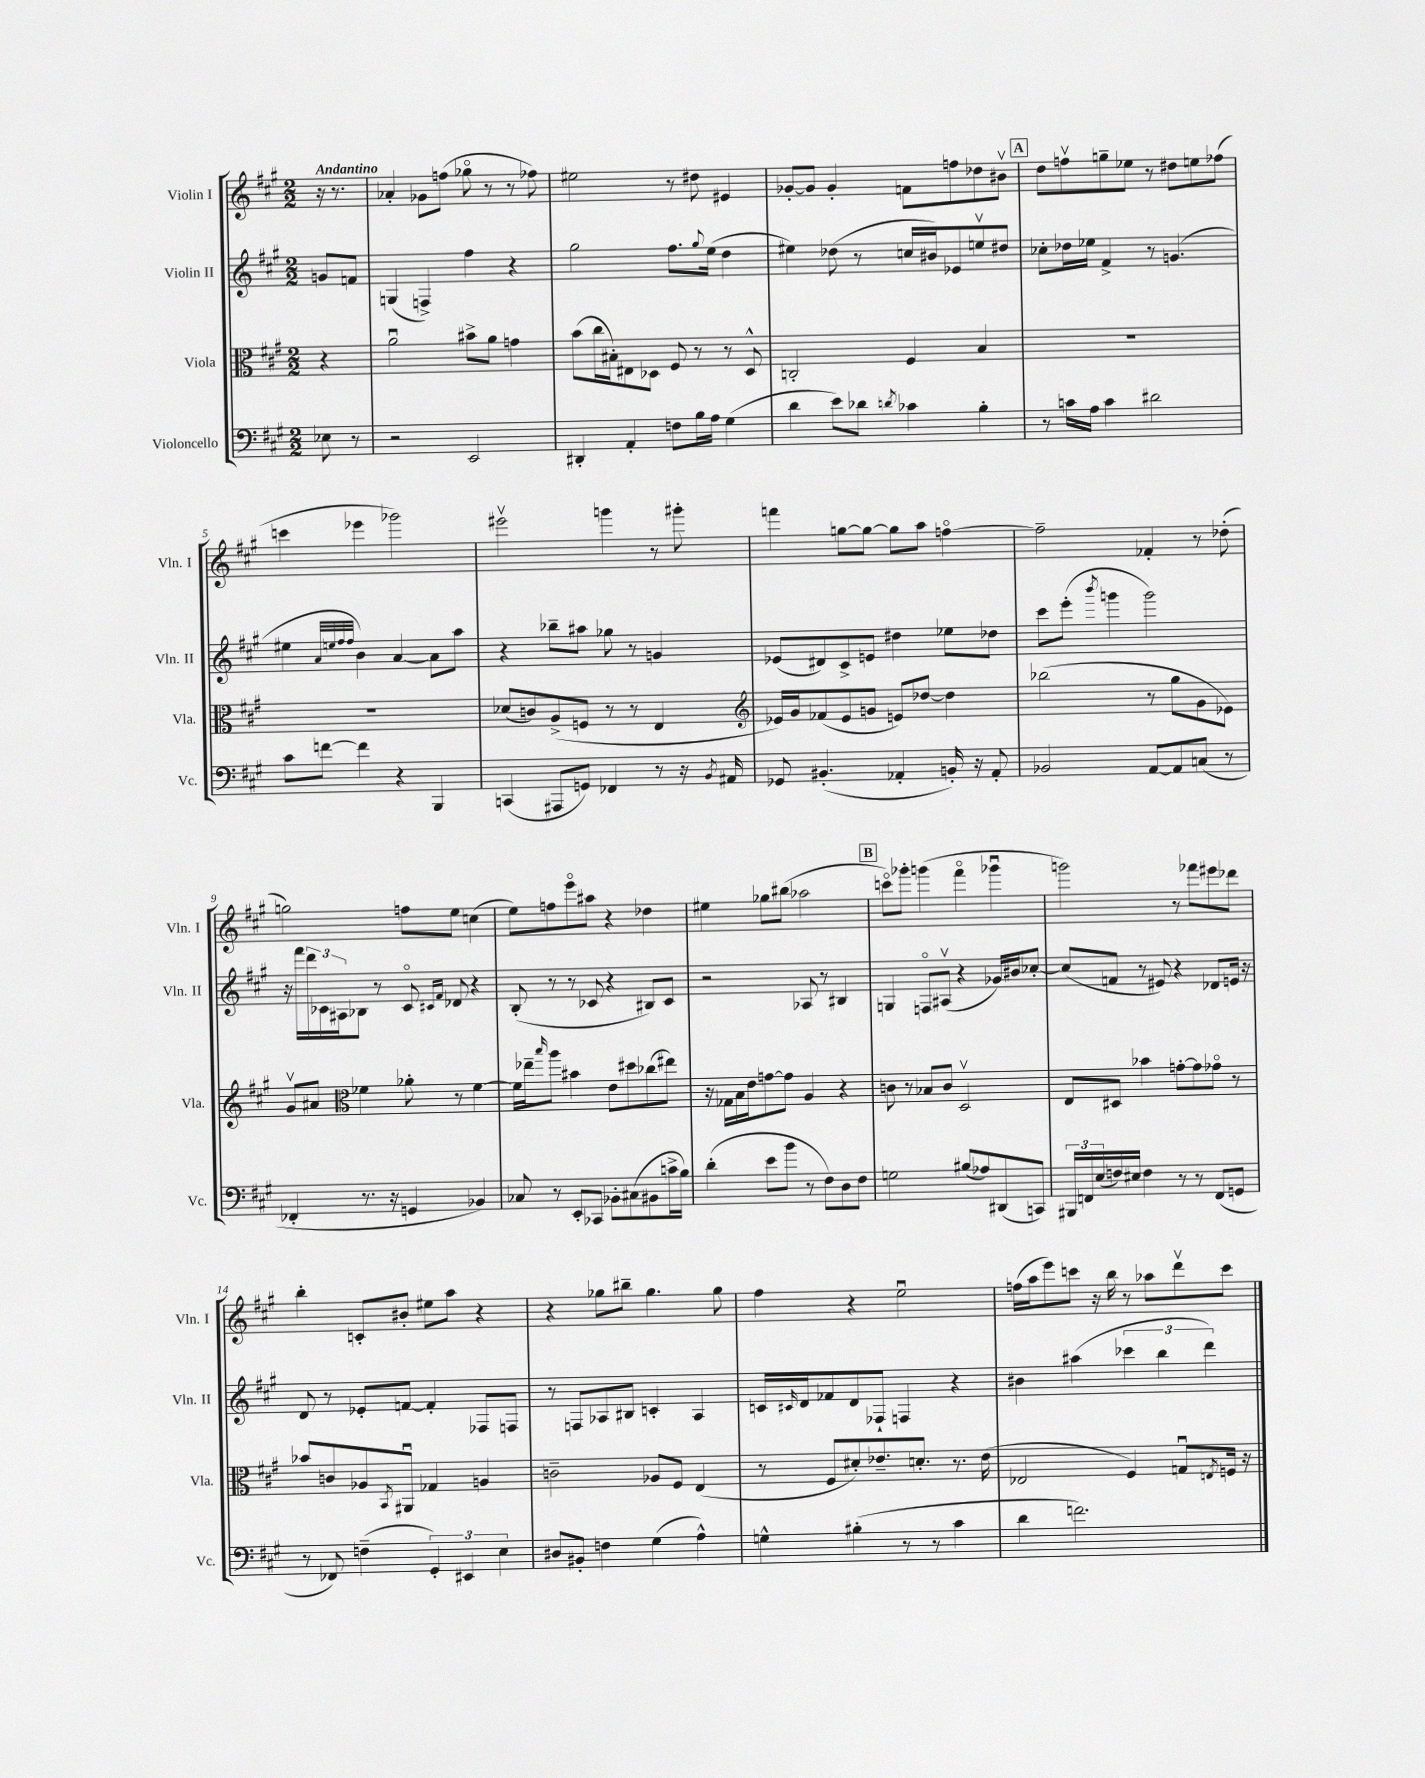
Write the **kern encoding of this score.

**kern	**kern	**kern	**kern
*part4	*part3	*part2	*part1
*staff4	*staff3	*staff2	*staff1
*I"Violoncello	*I"Viola	*I"Violin II	*I"Violin I
*I'Vc.	*I'Vla.	*I'Vln. II	*I'Vln. I
*clefF4	*clefC3	*clefG2	*clefG2
*k[f#c#g#]	*k[f#c#g#]	*k[f#c#g#]	*k[f#c#g#]
*M2/2	*M2/2	*M2/2	*M2/2
=	=	=	=
!	!	!	!LO:TX:a:B:t=Andantino
8E-X\	4r	8gn/L	16r
.	.	.	8.r
8r	.	8fn/J	.
=1	=1	=1	=1
2r	2au\	(4Gn/	4a-X'/
.	.	4Fn^/)	8g-X\L
.	.	.	(8ffn\J
2EE/	8b#X^\L	4ff#\	8gg-X\
.	8a\J	.	8r
.	4gn\	4r	8r
.	.	.	8ff-X\)
=2	=2	=2	=2
4DD#X'/	(8b\L	2gg#\	2ee#X\
.	16cc#\L	.	.
.	16B#X'\J)	.	.
4AA'/	8E#X\	.	.
.	8D-X\J	.	.
8Fn\L	8F#/	8.ff#\L	8r
16B\L	8r	.	8dd#X\
.	.	8qqgg#/	.
16A\JJ	.	(16ee\Jk	.
(4G#\	8r	4dd\	4e#X/
.	8D-^^/	.	.
=3	=3	=3	=3
4d\	2Cn'/	4ee#X\)	[8g-X'/L
.	.	.	8g-/J]
8e\L)	.	(8dd-X\	4g-'/
8d-X\J	.	8r	.
8qdn/	.	.	.
4c-X\	4F#/	16ccn/LL	8fn\L
.	.	16b#X/J)	.
.	.	8e-X/	8ffn\
4B'\	4B/	8eenv/	8dd-X\
.	.	8dd#X/J	8b#Xv\J
!!LO:REH:place=s1:t=A
=4	=4	=4	=4
8r	1r	8cc-X'\L	8dd\L
16cn\LL	.	16dd-X\L	8ffnv\
16A\JJ	.	16ee-X\JJ	.
4c\	.	4f#^/	8ggn~\
.	.	.	8ee-X\J
2d#X\	.	8r	8r
.	.	(4.gn/	8dd#X\L
.	.	.	8een\
.	.	.	(8ff-X\J
!!LO:LB:g=z
=5	=5	=5	=5
8c#\L	1r	4ee#X\	4cccn\
[8fn\J	.	.	.
.	.	32qqa/LLL	.
.	.	32qqeen/	.
.	.	32qqff#/	.
.	.	32qqff#/JJJ	.
4f\]	.	4b\)	4eee-X\
4r	.	[4a/	2ggg-X\)
4BBB/	.	8a\L]	.
.	.	8aa\J	.
=6	=6	=6	=6
(4CCn/	(8d-X/L	4r	2eee#Xv\
.	8cn/)	.	.
8AAA#X/L	(8A^/	8bb-X~\L	.
8GGn/J)	8Fn/J	8aa#X\J	.
4FF-X/	8r	8gg-X\	4gggn\
.	8r	8r	.
8r	4E/	4gn/	8r
16r	.	.	8ggg#X'\
8qBB/	.	.	.
16AA#X/	.	.	.
=7	=7	=7	=7
*	*clefG2	*	*
8GG-X/	16e-X/LL)	(8e-X/L	4fffn\
.	16g#/J	.	.
(4.BB#X'/	(8f-X/	8d#X/)	.
.	8e-/	8c#^/	[8ggn\L
.	8gn/J	8en/J	8gg\J_
4AA-X'/	8en/L)	4dd#X\	8gg\L]
.	[8dd-X/J	.	8aa\J
16BBn'/)	4dd-\]	8ee-X\L	[4ffn\
16r	.	.	.
8AA-'/	.	8dd-X\J	.
=8	=8	=8	=8
2BB-X/	(2bb-X\	8ccc#\L	2ff~\]
.	.	(8eee'\J	.
.	.	8qbbb/	.
.	.	4gggn\	.
[8AA/L	8r	2ggg\)	4f-X'/
8AA/]	8gg#\L	.	.
(8Cn/J	8g#\	.	8r
8r	8e-X\J)	.	(8dd-X'\
!!LO:LB:g=z
=9	=9	=9	=9
4FF-X'/	8g#v/L	16r	2ggn\)
.	.	16fff#\LL	.
.	8a#X/J	24ddd\	.
.	.	24c-X\	.
.	.	24A#X\J	.
*	*clefC3	*	*
8.r	4f-X\	8B-X\J	.
.	.	8r	.
16r	.	.	.
4GGn/	8a-X'\	8c-/	8ffn\L
.	.	16qqc#X/LL	.
.	.	16qqf#/JJ	.
.	8r	8d-X/	8ee\J
4BB-X/)	[4f-\	4r	(4ccn\
=10	=10	=10	=10
8C-X/	16f-\LL]	(8B'/	8ee\L)
.	16ee-X~\J	.	.
.	16qqbb/	.	.
8r	8aa\J	8r	8ffn\
8EE'/L	4b#X\	8r	8eee\
8CC-X/J	.	8c-X/	8aa#X\J
8BB-X'\L	8e\L	4r	4r
(8C#X\	8dd#X\	.	.
8BB#X\	(8cc-X\	8B#X/L)	4dd-X\
16cn^\L	8ee#X\J)	8c-/J	.
16B\JJ)	.	.	.
=11	=11	=11	=11
(4d'\	16r	2r	4ee#X\
.	16G-X\LL	.	.
.	16B\	.	.
.	16e\J	.	.
8e\L	[8gn\	.	8gg-X\L
8b\J	8g\J]	.	(8bb#X\J
8r	4A/	8A-X/	2aa-X\
8F#\L)	.	8r	.
8D\	4r	4B#X/	.
8F#\J	.	.	.
!!LO:REH:place=s1:t=B
=12	=12	=12	=12
2Gn\	8cn\	4Gn/	8cccn\L)
.	8r	.	8ggg-X'\J
.	8B-X/L	8Fn/L	(4gggn\
.	8c/J	(8A#Xv/J	.
(8B#X/L	2Dv/	4r	4fff#\
8A-X/)	.	.	.
(8DD#X/	.	16g-X/LL)	4ggg-Xu\
.	.	16b#X/J	.
8CCn/J)	.	[8cc-X'/J	.
=13	=13	=13	=13
24BBB#X/LL	8E/L	(8cc-/L]	2gggn\)
24FFn/	.	.	.
(24E/	.	.	.
16Fn/)	8D#X/J	8fn/J	.
16E#X/JJ	.	.	.
4F\	4b-X\	8r	.
.	.	8e#X/)	.
8r	[8gn'\L	4r	8r
8r	8g\]	.	8fff-X\L
(8FF/L	8g-X\J	8d-X/L	8eee#X\
8GGn/J	8r	16en/Jk	8ddd-X\J
.	.	16r	.
!!LO:LB:g=z
=14	=14	=14	=14
8r	8b-X/L	8d/	4bb'\
8FF-X/)	8cn/	8r	.
(4Fn~\	8A-X/	8e-X'/L	8cn'/L
.	8qBB/	.	.
.	8AA#Xu/J	[8fn/J	8b#X'/J
6GG#'/)	4G-X/	4f'/]	8ee#X\L
.	.	.	8aa\J
6EE#X/	.	.	.
.	4An/	8F-X/L	4r
6E\	.	.	.
.	.	8Fn/J	.
=15	=15	=15	=15
8D#X/L	2cn~\	8r	4r
8BB#X'/J	.	8Fn/L	.
4Fn\	.	8A-X/	8gg-X\L
.	.	8B#X/J	8bb#X~\J
(4G#\	8A-X/L	4cn'/	4.gg-\
.	8F#/J	.	.
4A^^\)	(4E/	4A-/	.
.	.	.	8gg-\
=16	=16	=16	=16
4Gn^^\	8r	16cn/LL	4ff#\
.	.	16qqc#X/	.
.	.	16d/J	.
.	8F#/L	8f-X/	.
(4B#X'\	8d#X'/)	8d/	4r
.	8.e-X~/	8F-X`/J	.
8r	.	4Fn/	2eeu\
.	8.dn'/J	.	.
8r	.	.	.
4c#\	8.r	4r	.
.	(16e-\	.	.
=17	=17	=17	=17
4d\	2E-X/	4b#X\	(16ffn\LL
.	.	.	16aa\J
.	.	.	8eee\)
2.fn\)	.	(4aa#X\	8cccn\J
.	.	.	16r
.	.	.	16bb\
.	4F#/)	6ccc-X\	8r
.	.	.	8aa-X\L
.	.	6bb\	.
.	8Gnu/L	.	8dddv\
.	.	6ddd\)	.
.	8qEn/	.	.
.	16Fn/Jk	.	8ccc\J
.	16r	.	.
==	==	==	==
*-	*-	*-	*-
